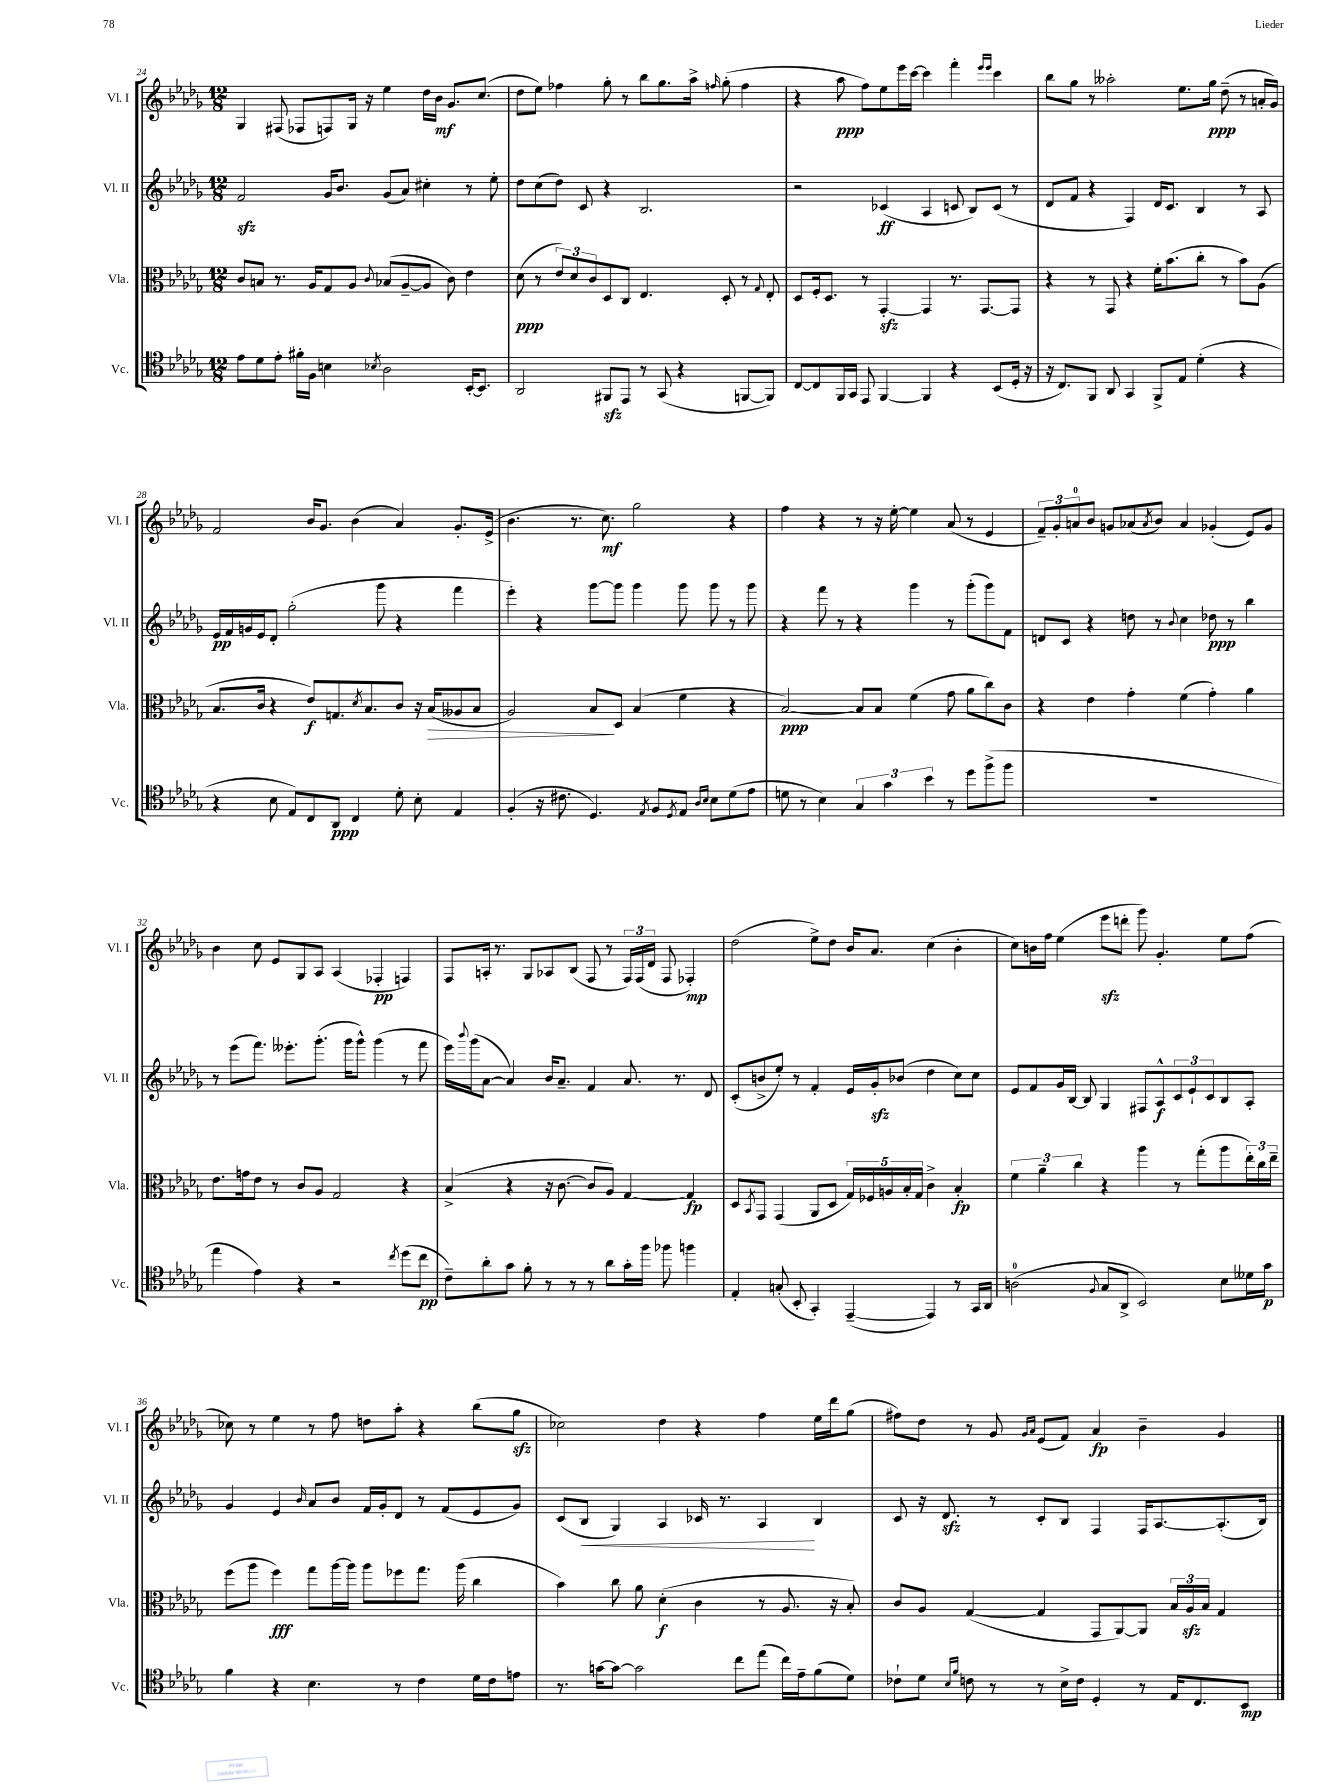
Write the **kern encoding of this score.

**kern	**dynam	**kern	**dynam	**kern	**dynam	**kern	**dynam
*part4	*part4	*part3	*part3	*part2	*part2	*part1	*part1
*staff4	*staff4	*staff3	*staff3	*staff2	*staff2	*staff1	*staff1
*I"Vc.	*	*I"Vla.	*	*I"Vl. II	*	*I"Vl. I	*
*I'Vc.	*	*I'Vla.	*	*I'Vl. II	*	*I'Vl. I	*
*clefC4	*	*clefC3	*	*clefG2	*	*clefG2	*
*k[b-e-a-d-g-]	*	*k[b-e-a-d-g-]	*	*k[b-e-a-d-g-]	*	*k[b-e-a-d-g-]	*
*M12/8	*	*M12/8	*	*M12/8	*	*M12/8	*
=24	=24	=24	=24	=24	=24	=24	=24
8e-\L	.	8c/L	.	2fzz/	.	4G-/	.
8d-\	.	8Bn/J	.	.	.	.	.
8e-'\J	.	8.r	.	.	.	(8F#X/	.
16f#X'\LL	.	.	.	.	.	8F-X/L	.
16F\JJ	.	16A-/KL	.	.	.	.	.
4Bn\	.	8G-/	.	16g-/KL	.	8Fn/)	.
.	.	.	.	8.b-/J	.	.	.
.	.	8A-/J	.	.	.	16G-/Jk	.
.	.	.	.	.	.	16r	.
8qB-X/	.	8qqc/	.	.	.	.	.
2A-\	.	(8B-X/L	.	(8g-/L	.	4ee-\	.
.	.	[8A-~/	.	8a-/J)	.	.	.
.	.	8A-/J]	.	4cc#X'\	.	16dd-\LL	.
.	.	.	.	.	.	16b-\JJ	mf
.	.	8c\)	.	.	.	8.g-/L	.
[16BB-'/KL	.	4e-\	.	8r	.	.	.
8.BB-/J]	.	.	.	.	.	(8.cc/J	.
.	.	.	.	8ee-'\	.	.	.
=25	=25	=25	=25	=25	=25	=25	=25
2AA-/	.	(8d-\	ppp	8dd-\L	.	8dd-\L	.
.	.	8r	.	(8cc\	.	8ee-\J)	.
.	.	12e-/L)	.	8dd-\J)	.	4ff-X\	.
.	.	12d-/	.	.	.	.	.
.	.	.	.	8c/	.	.	.
.	.	12c/	.	.	.	.	.
8FF#Xzz/L	.	8D-/	.	4r	.	8gg-'\	.
8EE-/J	.	8C/J	.	.	.	8r	.
8r	.	4.E-/	.	2.B-/	.	8bb-\L	.
(8GG-/	.	.	.	.	.	8.gg-\	.
4r	.	.	.	.	.	.	.
.	.	.	.	.	.	16aa-^\Jk	.
.	.	.	.	.	.	16qqffn/	.
.	.	8D-'/	.	.	.	(8gg-'\	.
[8FFn/L	.	8r	.	.	.	4ff\	.
.	.	8qqG-/	.	.	.	.	.
8FF/J])	.	8E-'/	.	.	.	.	.
=26	=26	=26	=26	=26	=26	=26	=26
[8C/L	.	8D-/L	.	2r	.	4r	.
8C/]	.	16F'/k	.	.	.	.	.
.	.	8.D-/J	.	.	.	.	.
16FF/L	.	.	.	.	.	8aa-\	ppp
16GG-/JJ	.	.	.	.	.	.	.
8EE-/	.	8r	.	.	.	8ff\L)	.
[4FF/	.	[4GG-zz'/	.	(4c-X/	ff	8ee-\	.
.	.	.	.	.	.	16eee-\L	.
.	.	.	.	.	.	[16ccc\JJ	.
4FF/]	.	4GG-/]	.	4A-/	.	4ccc\]	.
4r	.	8.r	.	8cn/	.	4fff'\	.
.	.	.	.	8B-/L)	.	.	.
.	.	[8.GG-/L	.	.	.	.	.
.	.	.	.	.	.	16qqeee-/LL	.
.	.	.	.	.	.	16qqeee-/JJ	.
(8BB-/L	.	.	.	(8c/J	.	4ccc\	.
16D-'/Jk	.	8GG-/J]	.	8r	.	.	.
16r	.	.	.	.	.	.	.
=27	=27	=27	=27	=27	=27	=27	=27
16r	.	4r	.	8d-/L	.	8bb-\L	.
8.C/L)	.	.	.	.	.	.	.
.	.	.	.	8f/J	.	8gg-\J	.
8FF/J	.	8r	.	4r	.	8r	.
8AA-/	.	8GG-/	.	.	.	2aa--X'\	.
4GG-/	.	4r	.	4F/)	.	.	.
8FF^/L	.	16f'\KL	.	16d-/KL	.	.	.
.	.	(8.b-\	.	8.c/J	.	.	.
8E-/J	.	.	.	.	.	8.ee-\L	.
(4d-'\	.	8cc'\J	.	4B-/	.	.	.
.	.	.	.	.	.	16gg-\Jk	ppp
.	.	8r	.	.	.	(8dd-~\	.
4r	.	8b-\L)	.	8r	.	8r	.
.	.	(8A-\J	.	8A-/	.	16an'/LL	.
.	.	.	.	.	.	16g-/JJ)	.
!!LO:LB:g=z
=28	=28	=28	=28	=28	=28	=28	=28
4r	.	8.B-/L	.	16e-/LL	pp	2f/	.
.	.	.	.	16f/	.	.	.
.	.	.	.	16gn/	.	.	.
.	.	16c/Jk	.	16e-/J	.	.	.
8B-\	.	4r	.	8d-'/J	.	.	.
8E-/L)	.	.	.	(2gg-'\	.	.	.
8C/	.	8e-/L)	f	.	.	16b-/KL	.
.	.	.	.	.	.	8.g-/J	.
8AA-/J	ppp	8.Gn/	.	.	.	.	.
4C/	.	.	.	.	.	(4b-\	.
.	.	8qd-/	.	.	.	.	.
.	.	8.B-/	.	.	.	.	.
.	.	.	.	8ggg-\	.	.	.
8d-'\	.	8c/J	.	4r	.	4a-/)	.
8B-'\	.	16r	.	.	.	.	.
!	!	!	!LO:HP:b	!	!	!	!
.	.	(16B-/KL	>	.	.	.	.
4E-/	.	8A--X/	.	4fff\	.	8.g-'/L	.
.	.	8B-/J	.	.	.	.	.
.	.	.	.	.	.	(16e-^/Jk	.
=29	=29	=29	=29	=29	=29	=29	=29
(4F'/	.	2A-/)	.	4eee-'\)	.	4.b-\	.
16r	.	.	.	4r	.	.	.
8.c#X\	.	.	.	.	.	.	.
.	.	.	.	.	.	8.r	.
4.D-/)	.	8B-/L	.	[8ggg-\L	.	.	.
.	.	.	.	.	.	8.cc\)	mf
.	.	8D-/J	]	8ggg-\J]	.	.	.
.	.	(4B-/	.	4ggg-\	.	2gg-\	.
8qE-/	.	.	.	.	.	.	.
8F/L	.	.	.	.	.	.	.
8qD-/	.	.	.	.	.	.	.
8E-/J	.	4f\	.	8ggg-\	.	.	.
16qqA-/LL	.	.	.	.	.	.	.
16qqB-/JJ	.	.	.	.	.	.	.
8B-\L	.	.	.	8ggg-\	.	.	.
(8d-\	.	4r	.	8r	.	4r	.
8e-\J	.	.	.	8ggg-\	.	.	.
=30	=30	=30	=30	=30	=30	=30	=30
8dn\	.	[2B-/)	ppp	4r	.	4ff\	.
8r	.	.	.	.	.	.	.
4B-\)	.	.	.	8fff\	.	4r	.
.	.	.	.	8r	.	.	.
6G-/	.	8B-/L]	.	4r	.	8r	.
.	.	8B-/J	.	.	.	16r	.
6g-\	.	.	.	.	.	.	.
.	.	.	.	.	.	[16ee-'\	.
.	.	(4f\	.	4ggg-\	.	4ee-\]	.
6b-\	.	.	.	.	.	.	.
8r	.	8g-\	.	8r	.	(8a-/	.
8dd-\L	.	8a-\L	.	(8ggg-'\L	.	8r	.
(8ff^\	.	8cc\)	.	8ggg-\)	.	4e-/	.
8ff\J	.	8c\J	.	8f\J	.	.	.
=31	=31	=31	=31	=31	=31	=31	=31
1.r	.	4r	.	8dn/L	.	12f~/L)	.
.	.	.	.	.	.	12g-'/	.
.	.	.	.	8c/J	.	.	.
.	.	.	.	.	.	12an/	.
.	.	4e-\	.	4r	.	8b-/J	.
.	.	.	.	.	.	8gn/L	.
.	.	4g-'\	.	8ddn\	.	(8a-X/	.
.	.	.	.	.	.	8qa-/	.
.	.	.	.	8r	.	8b-/J)	.
.	.	.	.	8qqb-/	.	.	.
.	.	(4f\	.	4cc\	.	4a-/	.
.	.	4g-'\)	.	8dd-X\	ppp	(4g-X'/	.
.	.	.	.	8r	.	.	.
.	.	4a-\	.	4bb-\	.	8e-/L)	.
.	.	.	.	.	.	8g-/J	.
!!LO:LB:g=z
=32	=32	=32	=32	=32	=32	=32	=32
4ee-\	.	8.e-\L	.	8r	.	4b-\	.
.	.	.	.	(8eee-\L	.	.	.
.	.	16gn\k	.	.	.	.	.
4e-\)	.	8e-\J	.	8.fff\J)	.	8cc\	.
.	.	8r	.	.	.	8e-/L	.
.	.	.	.	8.eee--X'\L	.	.	.
4r	.	8c/L	.	.	.	8G-/	.
.	.	8A-/J	.	(8.ggg-'\J	.	8A-/J	.
2r	.	2G-/	.	.	.	(4A-/	.
.	.	.	.	16ggg-\KL	.	.	.
.	.	.	.	8ggg-^^\J)	.	.	.
.	.	.	.	(4ggg-\	.	4F-X'/	pp
8qcc/	.	.	.	.	.	.	.
(8dd-\L	.	4r	.	8r	.	4Fn/)	.
8cc\J	pp	.	.	8fff\	.	.	.
=33	=33	=33	=33	=33	=33	=33	=33
8c~\L)	.	(4B-^/	.	16eee-\LL)	.	8F/L	.
.	.	.	.	8qqbbb-/	.	.	.
.	.	.	.	(16ggg-\J	.	.	.
8a-'\	.	.	.	[8a-\J	.	16An'/Jk	.
.	.	.	.	.	.	8.r	.
8g-\J	.	4r	.	4a-/])	.	.	.
8f'\	.	.	.	.	.	8G-/L	.
8r	.	16r	.	16b-/KL	.	8A-X/	.
.	.	[8.c\	.	8.a-~/J	.	.	.
8r	.	.	.	.	.	(8B-/J	.
8r	.	8c/L]	.	4f/	.	8F/	.
8a-\L	.	8A-/J)	.	.	.	8r	.
16g-'\L	.	[4G-/	.	8.a-/	.	24F/LL)	.
.	.	.	.	.	.	(24F/	.
16ff\JJ	.	.	.	.	.	.	.
.	.	.	.	.	.	24d-/JJ	.
8ff-X\	.	.	.	.	.	8F/	.
.	.	.	.	8.r	.	.	.
4ffn\	.	4G-/]	fp	.	.	4F-X'/)	mp
.	.	.	.	8d-/	.	.	.
=34	=34	=34	=34	=34	=34	=34	=34
4E-'/	.	8D-/L	.	(8c'/L	.	(2dd-\	.
.	.	8qBB-/	.	.	.	.	.
.	.	8GG-/J	.	8bn^/	.	.	.
(8Gn'/	.	(4GG-/	.	8ee-'/J)	.	.	.
8BB-'/	.	.	.	8r	.	.	.
4GG-'/)	.	8AA-/L	.	4f'/	.	8ee-^\L)	.
.	.	8D-/J	.	.	.	8dd-\J	.
([4EE-~/	.	20G-/LL)	.	16e-/LL	.	16b-/KL	.
.	.	20F-X/	.	.	.	.	.
.	.	.	.	16g-zz'/J	.	8.a-/J	.
.	.	20An/	.	.	.	.	.
.	.	.	.	(8b-X/J	.	.	.
.	.	20B-'/	.	.	.	.	.
.	.	20G-/JJ	.	.	.	.	.
4EE-/])	.	4c^\	.	4dd-\	.	(4cc\	.
8r	.	4B-'/	fp	8cc\L)	.	4b-'\	.
16GG-/LL	.	.	.	8cc\J	.	.	.
16AA-/JJ	.	.	.	.	.	.	.
=35	=35	=35	=35	=35	=35	=35	=35
(2An\	.	6f\	.	8e-/L	.	8cc\L)	.
.	.	.	.	8f/	.	16bn\L	.
.	.	6a-~\	.	.	.	.	.
.	.	.	.	.	.	16ff\JJ	.
.	.	.	.	16g-/L	.	(4ee-\	.
.	.	.	.	[16B-/JJ	.	.	.
.	.	6cc\	.	.	.	.	.
.	.	.	.	8B-/]	.	.	.
8qqF/	.	.	.	.	.	.	.
8G-/L	.	4r	.	4G-/	.	8eee-zz\L	.
8AA-^/J	.	.	.	.	.	8dddn'\J	.
2BB-/)	.	4aa-\	.	8F#X/L	.	8ggg-\)	.
.	.	.	.	8A-^^/	f	4.g-'/	.
.	.	8r	.	12c/	.	.	.
.	.	.	.	12e-`/	.	.	.
.	.	(8gg-'\L	.	.	.	.	.
.	.	.	.	12c/	.	.	.
8B-\L	.	8aa-\	.	8B-/	.	8ee-\L	.
16d--X\L	.	24ee-'\L)	.	8A-'/J	.	(8ff\J	.
.	.	24cc\	.	.	.	.	.
16g-\JJ	p	.	.	.	.	.	.
.	.	24ee-~\JJ	.	.	.	.	.
!!LO:LB:g=z
=36	=36	=36	=36	=36	=36	=36	=36
4f\	.	(8ff\L	.	4g-/	.	8cc-X\)	.
.	.	8aa-\J	.	.	.	8r	.
4r	.	4ff\)	fff	4e-/	.	4ee-\	.
.	.	.	.	16qqb-/	.	.	.
4.B-\	.	8gg-\L	.	8a-/L	.	8r	.
.	.	[16aa-\L	.	8b-/J	.	8ff\	.
.	.	16aa-\JJ]	.	.	.	.	.
.	.	8aa-\L	.	16f/LL	.	8ddn\L	.
.	.	.	.	16g-'/J	.	.	.
8r	.	8ff-X\	.	8d-/J	.	8aa-'\J	.
4c\	.	8.gg-\J	.	8r	.	4r	.
.	.	.	.	(8f/L	.	.	.
.	.	(16aa-\	.	.	.	.	.
16d-\LL	.	4cc\	.	8e-/	.	(8bb-\L	.
16c\J	.	.	.	.	.	.	.
8en\J	.	.	.	8g-/J)	.	8gg-zz\J	.
=37	=37	=37	=37	=37	=37	=37	=37
8.r	.	4b-\)	.	(8c/L	.	2cc-X\)	.
!	!	!	!	!	!LO:HP:b	!	!
.	.	.	.	8B-/J	<	.	.
[16gn\KL	.	.	.	.	.	.	.
8g\J_	.	8cc\	.	4G-/)	.	.	.
2g\]	.	8a-\	.	.	.	.	.
.	.	(4d-'\	f	4A-/	.	4dd-\	.
.	.	4c\	.	16c-X/	.	4r	.
.	.	.	.	8.r	.	.	.
8cc\L	.	.	.	.	.	.	.
(8ee-\J	.	8r	.	4A-/	.	4ff\	.
16cc\LL)	.	8.A-/	.	.	.	.	.
16e-~\J	.	.	.	.	.	.	.
(8f\	.	.	.	4B-/	[	16ee-\LL	.
.	.	16r	.	.	.	16ddd-\J	.
8d-\J)	.	8B-'/)	.	.	.	(8gg-\J	.
=38	=38	=38	=38	=38	=38	=38	=38
8c-X`\L	.	8c/L	.	8c/	.	8ff#X\L)	.
8d-\J	.	8A-/J	.	16r	.	8dd-\J	.
.	.	.	.	8.d-zz/	.	.	.
16qqB-/LL	.	.	.	.	.	.	.
16qqf/JJ	.	.	.	.	.	.	.
8cn\	.	([4G-/	.	.	.	8r	.
8r	.	.	.	8r	.	8g-/	.
.	.	.	.	.	.	16qqg-/LL	.
.	.	.	.	.	.	16qqa-/JJ	.
8r	.	4G-/]	.	8c'/L	.	(8e-/L	.
16B-^\LL	.	.	.	8B-/J	.	8f/J)	.
16c\JJ	.	.	.	.	.	.	.
4D-'/	.	8GG-/L	.	4F/	.	4a-/	fp
.	.	[8AA-/)	.	.	.	.	.
8r	.	8AA-/J]	.	16F/KL	.	4b-~\	.
.	.	.	.	[8.A-/	.	.	.
16E-/KL	.	24B-/LL	.	.	.	.	.
.	.	24A-zz/	.	.	.	.	.
8.C/	.	.	.	.	.	.	.
.	.	24B-/JJ	.	.	.	.	.
.	.	4G-/	.	(8.A-'/]	.	4g-/	.
8BB-/J	mp	.	.	.	.	.	.
.	.	.	.	16B-/Jk)	.	.	.
==	==	==	==	==	==	==	==
*-	*-	*-	*-	*-	*-	*-	*-
